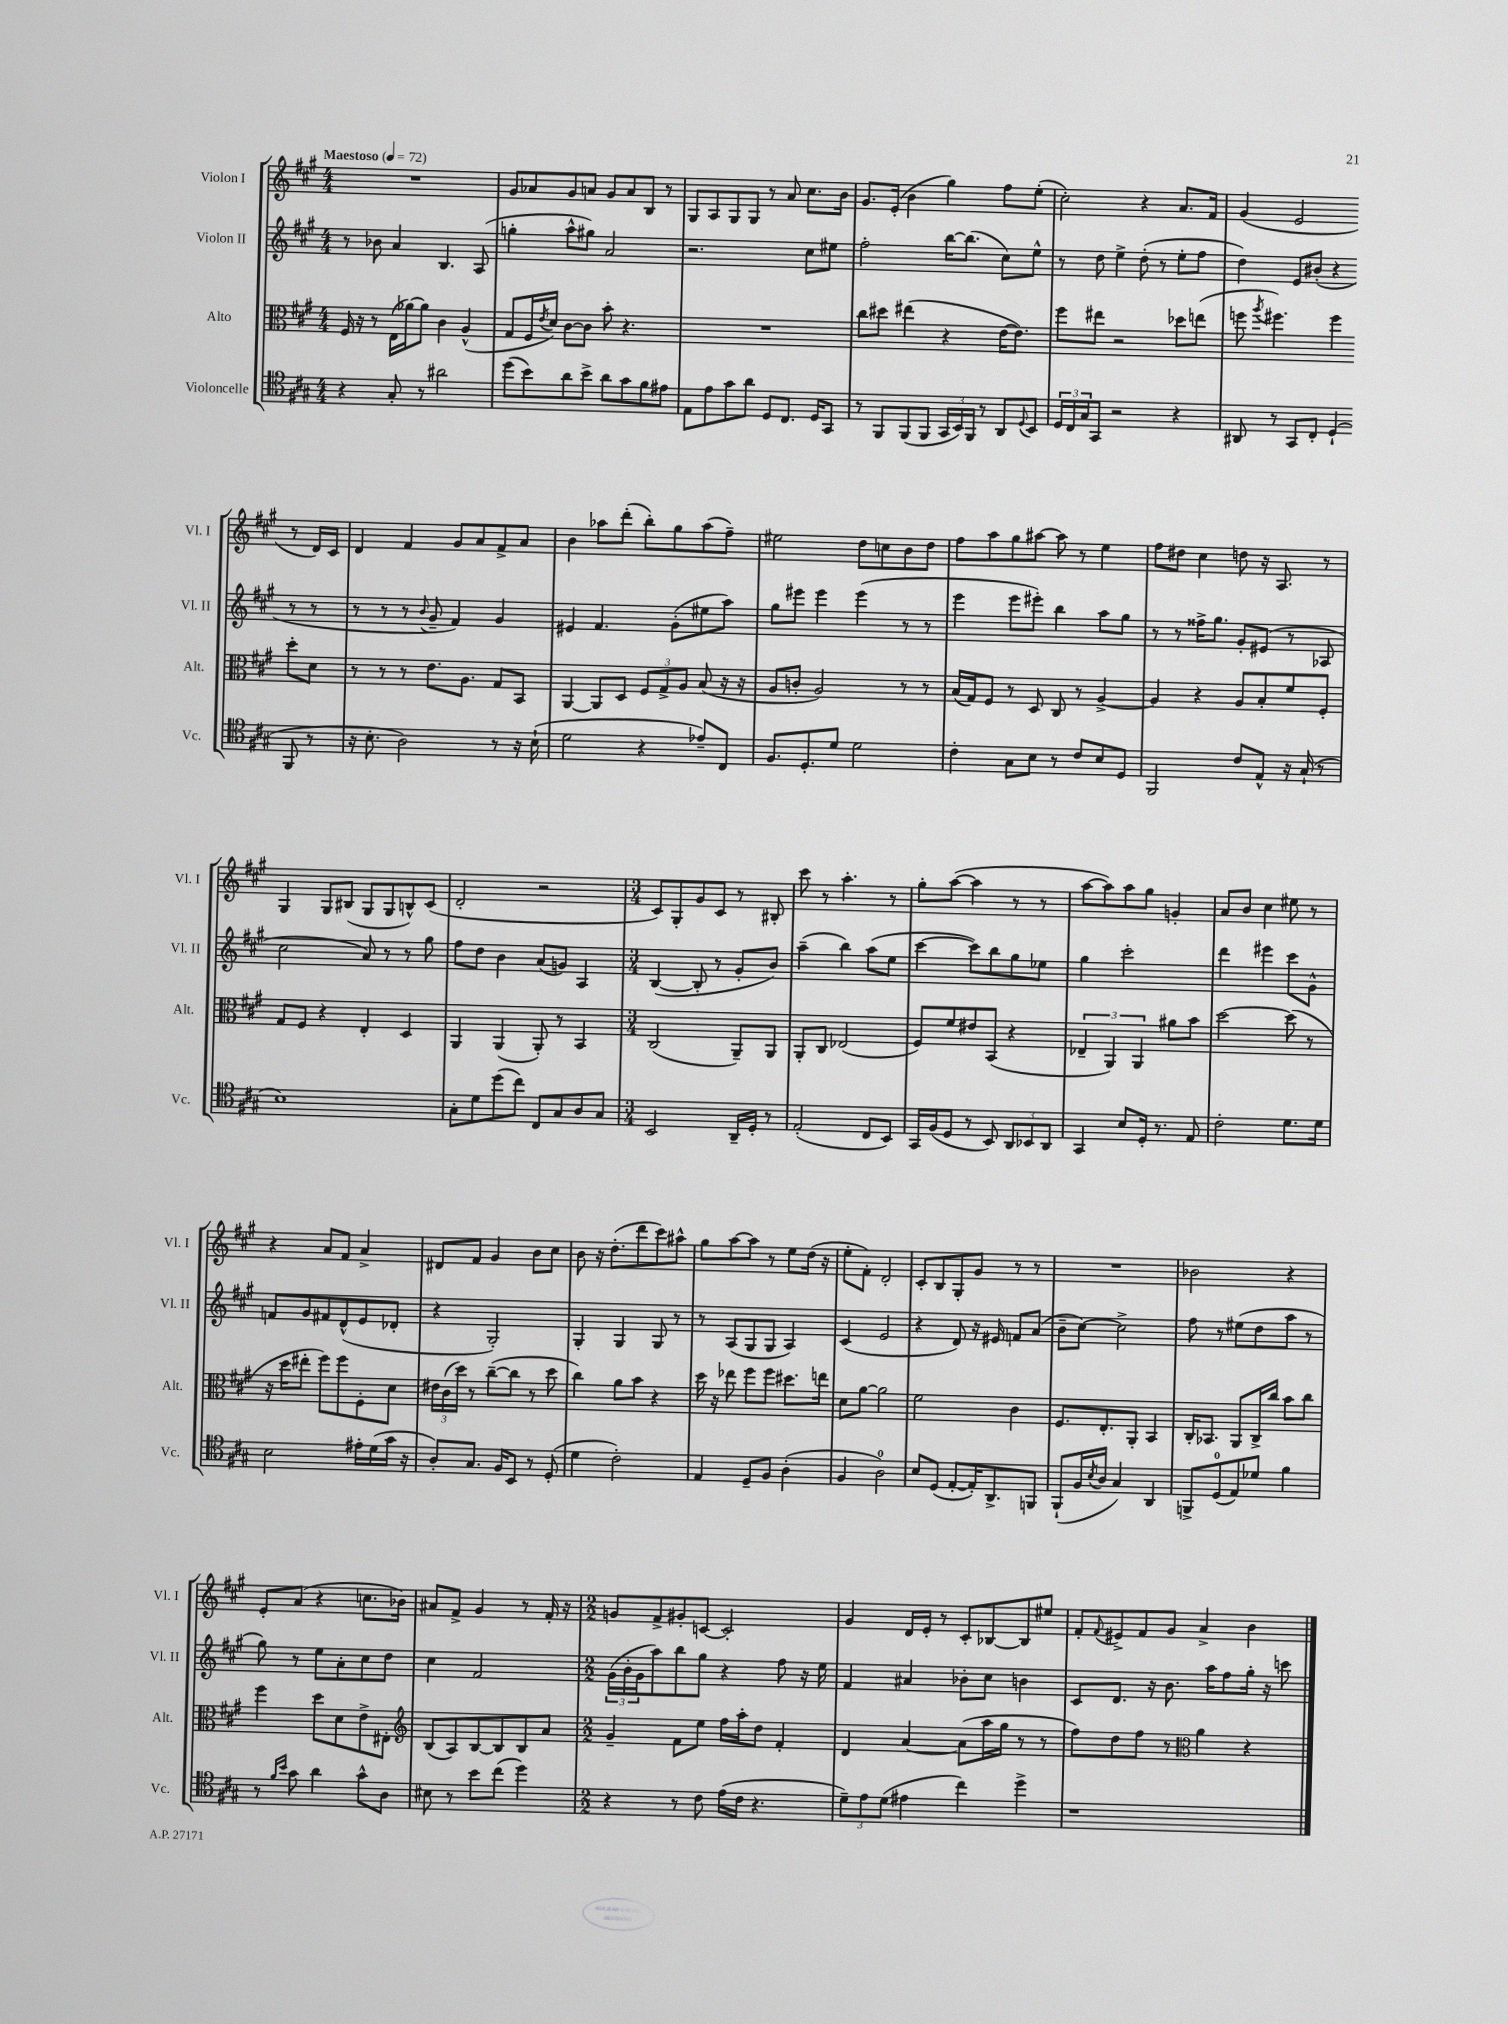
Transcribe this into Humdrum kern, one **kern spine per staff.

**kern	**kern	**kern	**kern
*staff4	*staff3	*staff2	*staff1
*clefC4	*clefC3	*clefG2	*clefG2
*k[f#c#g#]	*k[f#c#g#]	*k[f#c#g#]	*k[f#c#g#]
*M4/4	*M4/4	*M4/4	*M4/4
*MM72	*MM72	*MM72	*MM72
4r	16F#/	8r	1r
.	16r	.	.
.	8r	8b-\	.
8G#'/	(16E\LL	4a/	.
.	[16a-\J)	.	.
8r	8a-\]J	.	.
2a#\	4c#\	4.B/	.
.	(4A^^/	.	.
.	.	(8A/	.
=	=	=	=
(8dd\L	8G#/L	4gg'\	8g#/L
8b\)	16F#/L	.	8a-/
.	8qe/	.	.
.	16d/JJ)	.	.
8a\	[8c#\L	8aa^^\L	8g#/
8b^\J	8c#\]J	8gg#\J)	8a/J
8a\L	8b'\	2a/	8g#/L
8g#\	4.r	.	8a/
8f#\	.	.	8B/J
8e#\J	.	.	8r
=	=	=	=
8E\L	1r	2.r	8G#/L
8e\	.	.	8A/
8g#\	.	.	8G#/
8a\J	.	.	8G#/J
8D/L	.	.	8r
8.C#/J	.	.	8a/
.	.	8cc#\L	8.cc#\L
16D/LK	.	.	.
8GG#/J	.	8ee#\J	.
.	.	.	16b\Jk
=	=	=	=
8r	8cc#\L	2ff#'\	8.g#/L
8FF#/L	8dd#\J	.	.
.	.	.	(16e'/Jk
(8FF#/	(4ee#\	.	4b\
8FF#/J	.	.	.
24GG#/LL	4r	[16bb\LK	4gg#\)
24BB/)	.	.	.
.	.	(8.bb\]J	.
24FF#/JJ	.	.	.
8r	.	.	.
8AA/L	[16e\LK	8cc#\L)	8ff#\L
.	8.e\]J)	.	.
8qqD/	.	.	.
8BB/J	.	8ee^^\J	(8ee'\J
=	=	=	=
24D/LL	8ff#\L	8r	2cc#'\)
24C#/	.	.	.
24G#/J	.	.	.
8GG#/J	8ee#\J	8dd\	.
2r	2r	4ee^\	.
.	.	(8dd'\	4r
.	.	8r	.
4r	8dd-\L	8ee'\L	8.a/L
.	(8ee\J	8ff#\J	.
.	.	.	16f#/Jk
=	=	=	=
8AA#/	8ff\	4dd\)	(4g#/
.	8qaa/	.	.
8r	4.ff#\)	.	.
8GG#/L	.	8e/L	2e/
8C#'/J	.	(8b#'/J	.
(4D`/	4ff#\	4r	.
8FF#/	8dd'\L	8r	8r
8r	8d\J	8r	16d/LL)
.	.	.	16c#/JJ
=	=	=	=
16r	8r	8r	4d/
8.B'\	.	.	.
.	8r	8r	.
2A\)	8r	8r	4f#/
.	.	8qqb/	.
.	8.e\L	8g#~/	.
.	.	4f#/)	8g#/L
.	8.A\J	.	.
.	.	.	8a/
8r	8G#/L	4g#/	8f#^/
16r	8BB/J	.	8a/J
(16B`\	.	.	.
=	=	=	=
2d\	[4AA/	4e#/	4b\
.	8AA/]L	4.f#/	8aa-\L
.	8D/J	.	(8ddd'\J
4r	12F#/L	.	8bb'\L)
.	12G#^/	.	.
.	.	(8g#'\L	8gg#\
.	12A/J	.	.
8e-~/L)	(8B/	8ee#\	(8aa-\
8C#/J	16r	8aa\J)	8ff#~\J)
.	16r	.	.
=	=	=	=
8.F#/L	8A/L	8gg#\L	2ee#\
.	8c'/J	8eee#\J	.
8.D'/	.	.	.
.	2A/)	4eee#\	.
8d/J	.	.	.
2d\	.	(4eee#\	8dd\L
.	.	.	8cc\
.	8r	8r	8b\
.	8r	8r	8dd\J
=	=	=	=
4c#'\	(16B/LL	4eee\	8ff#\L
.	16G#/J)	.	.
.	8F#/J	.	8aa\
8G#\L	8r	8eee\L	8gg#\
8B\J	8D/	8eee#'\J)	[8aa#\J
8r	8C#/	4bb\	8aa#\]
8c#/L	8r	.	8r
8B/	[4A^/	8aa\L	4ee\
8D/J	.	8gg#\J	.
=	=	=	=
2FF#/	4A/]	8r	8ff#\L
.	.	8r	8dd#\J
.	4r	16ff##^\LK	4cc#\
.	.	8.gg#\J	.
8c#/L	8A/L	8g#'/L	8dd\
8E^^/J	8B'/	(8e#/J	16r
.	.	.	8.A/
16r	8f#/	8r	.
(16G#`/	.	.	.
8r	8F#'/J	8A-/	8r
=	=	=	=
1B)	8G#/L	2cc#\	4G#/
.	8F#/J	.	.
.	4r	.	8G#/L
.	.	.	(8B#/J
.	4E'/	8a/)	8G#/L
.	.	8r	8G#/
.	4D/	8r	8B^^/)
.	.	8gg#\	(8c#/J
=	=	=	=
8G#'\L	4AA/	8ff#\L	2d'/
8d\	.	8dd\J	.
(8dd\	(4AA/	4b\	.
8cc#\J)	.	.	.
8C#/L	8AA'/)	(8a/L	2r
8G#/	8r	8g/J)	.
8A/	4BB/	4A/	.
8G#/J	.	.	.
=	=	=	=
*M3/4	*M3/4	*M3/4	*M3/4
2BB/	(2C#/	([4B/	8c#/L)
.	.	.	8G#'/
.	.	8B'/]	8g#/
.	.	8r	8c#/J
16AA~/LL	8AA~/L)	8g#'/L	8r
16D'/JJ	.	.	.
8r	8AA/J	8b/J)	8B#'/
=	=	=	=
(2E'/	8AA'/L	(4aa~\	8ccc#\
.	8C#/J	.	8r
.	(2E-/	4bb\)	4.aa'\
8C#/L	.	(8aa\L	.
8BB/J)	.	8ee\J	8r
=	=	=	=
16GG#/LL	8F#/L)	[4ccc#\	8gg#'\L
(16F#/J	.	.	.
8D/J	8f#/	.	([8aa\J
8r	8e#/	8ccc#\]L)	4aa\]
8BB/)	(8BB/J	8bb\	.
12AA/L	4r	8gg#\	8r
12BB-/	.	.	.
.	.	8ee-\J	8r
12AA/J	.	.	.
=	=	=	=
4GG#/	6E-~/	4gg#\	[8aa\L
.	.	.	8aa\])
.	6AA/)	.	.
8B/L	.	2ccc#'\	8aa\
.	6AA/	.	.
16D'/Jk	.	.	8gg#\J
8.r	.	.	.
.	8a#\L	.	4g'/
8E/	8b\J	.	.
=	=	=	=
2c#'\	[2dd\	4ddd\	8a/L
.	.	.	8b/J
.	.	4eee#\	4cc#\
8.d\L	(8dd\]	8ccc#\L	8ee#\
.	8r	8g#^^\J	8r
16d\Jk	.	.	.
=	=	=	=
2B\	16r	8f/L	4r
.	16dd\LK	.	.
.	8ee#'\J	8g#/	.
.	8ff#\L)	8f#/	8a/L
.	8ff#\	(8d^^/	8f#/J
16e#'\LL	8F#'\	8e/	4a^/
(16d\	.	.	.
16g#\JJ	8d\J	8d-'/J	.
16r	.	.	.
=	=	=	=
8A'/L)	24e#\LL	4r	8d#/L
.	(24c#\	.	.
.	24dd\JJ)	.	.
8.G#/J	8r	.	8f#/J
.	([8cc#~\L	2G#'/)	4g#/
16F#/LK	.	.	.
8BB/J	8cc#\]J	.	.
8r	8r	.	8b\L
(8D'/	8dd\	.	8cc#\J
=	=	=	=
4d\	4cc#\)	4G#'/	8b\
.	.	.	16r
.	.	.	(8.dd'\L
2c#'\)	8a\L	4G#/	.
.	8b\J	.	8ddd\
.	4r	8G#/	8ccc#\)
.	.	8r	8aa#^^\J
=	=	=	=
4E/	16dd\	8r	8gg#\L
.	16r	.	.
.	8ee-\	(8A/L	[8aa\
8D~/L	8ff#\L	8G#/	8aa\]J
8F#/J	8ff#\J	8G#/J	8r
(4A'\	8.dd#\L	4A/)	8ee\L
.	.	.	(16dd\Jk
.	16ee\Jk	.	16r
=	=	=	=
4F#/	8d\L	(4c#/	8ee'\L
.	[8a\J	.	8f#'\J)
2A\)	2a\]	2e/	2d'/
=	=	=	=
8B/L	2f#\	4r	8c#'/L
(8D/J	.	.	8B/
[8E'/L	.	8d/)	8G#'/
16E'/]K)	.	16r	8g#/J
8.AA^/	.	16e#/	.
.	4c#\	8f/L	8r
8FF/J	.	(8a/J	8r
=	=	=	=
(8FF#`/L	8.F#/L	8b~\L	2.r
16F#/L	.	[8cc#\J)	.
8qB/	.	.	.
16A/JJ	8.E'/	.	.
4G#/)	.	2cc#^\]	.
.	8AA'/J	.	.
4AA/	4BB/	.	.
=	=	=	=
8FF^/L	16C#'/LK	8ff#\	2b-\
.	8.BB-/J	.	.
(8D/	.	8r	.
8E/)	8AA/L	(8ee#\L	.
8d-/J	16C#^/L	8dd\	.
.	16cc#/JJ	.	.
4f#\	8b\L	8aa\J	4r
.	8cc#\J	8r	.
=	=	=	=
8r	4ff#\	8gg#\)	8e'/L
16qqf#/LL	.	.	.
16qqb/JJ	.	.	.
8g#\	.	8r	(8a/J
4a\	8dd\L	8ee\L	4r
.	8d\	8a'\	.
8g#^^\L	8e^\	8cc#\	8.cc\L
8A\J	8E#'\J	8dd\J	.
.	.	.	16b-\Jk)
=	=	=	=
*	*clefG2	*	*
8B#\	(8B/L	4cc#\	8a#/L
8r	8A/)	.	8f#^/J
8b\L	[8B/	2f#/	4g#/
(8cc#\J	8B/]	.	.
4dd\)	8B/	.	8r
.	8a/J	.	16f#'/
.	.	.	16r
=	=	=	=
*M2/2	*M2/2	*M2/2	*M2/2
4r	4g#~/	(24g#\LL	8g/L
.	.	24b'\	.
.	.	24g#\J	.
.	.	8aa\)	8f#^/
8r	8f#\L	8bb\	8g#'/
8c#\	8ee\J	8gg#\J	[8c/J
(16e\LL	16ff#\LL	4r	2c'/]
16c#\JJ	16aa'\J	.	.
4.r	8dd\J	.	.
.	4f#'/	8ff#\	.
.	.	16r	.
.	.	16ee\	.
=	=	=	=
12d~\L)	4d/	4f#/	4g#/
12e\	.	.	.
(12d\J	.	.	.
4e#\	[4a/	4a#/	16d/LL
.	.	.	16e'/JJ
.	.	.	8r
4cc#\)	(8a\]L	8b-'\L	8c#'/L
.	16aa\L	8cc#\J	[8B-/
.	16gg#\JJ	.	.
4dd^\	8r	4b\	8B-/]
.	8r	.	8ee#/J
=	=	=	=
1r	8ff#\L)	8c#/L	8f#'/L
.	.	.	8qqf#/
.	8dd\	8.d/J	8e#^/
.	8ff#\J	.	8f#/
.	.	16r	.
.	8r	8.b\	8g#/J
*	*clefC3	*	*
.	4a\	.	4a^/
.	.	16aa\LK	.
.	.	8ff#\	.
.	4r	16gg#'\Jk	4b\
.	.	16r	.
.	.	8ccc\	.
==	==	==	==
*-	*-	*-	*-
